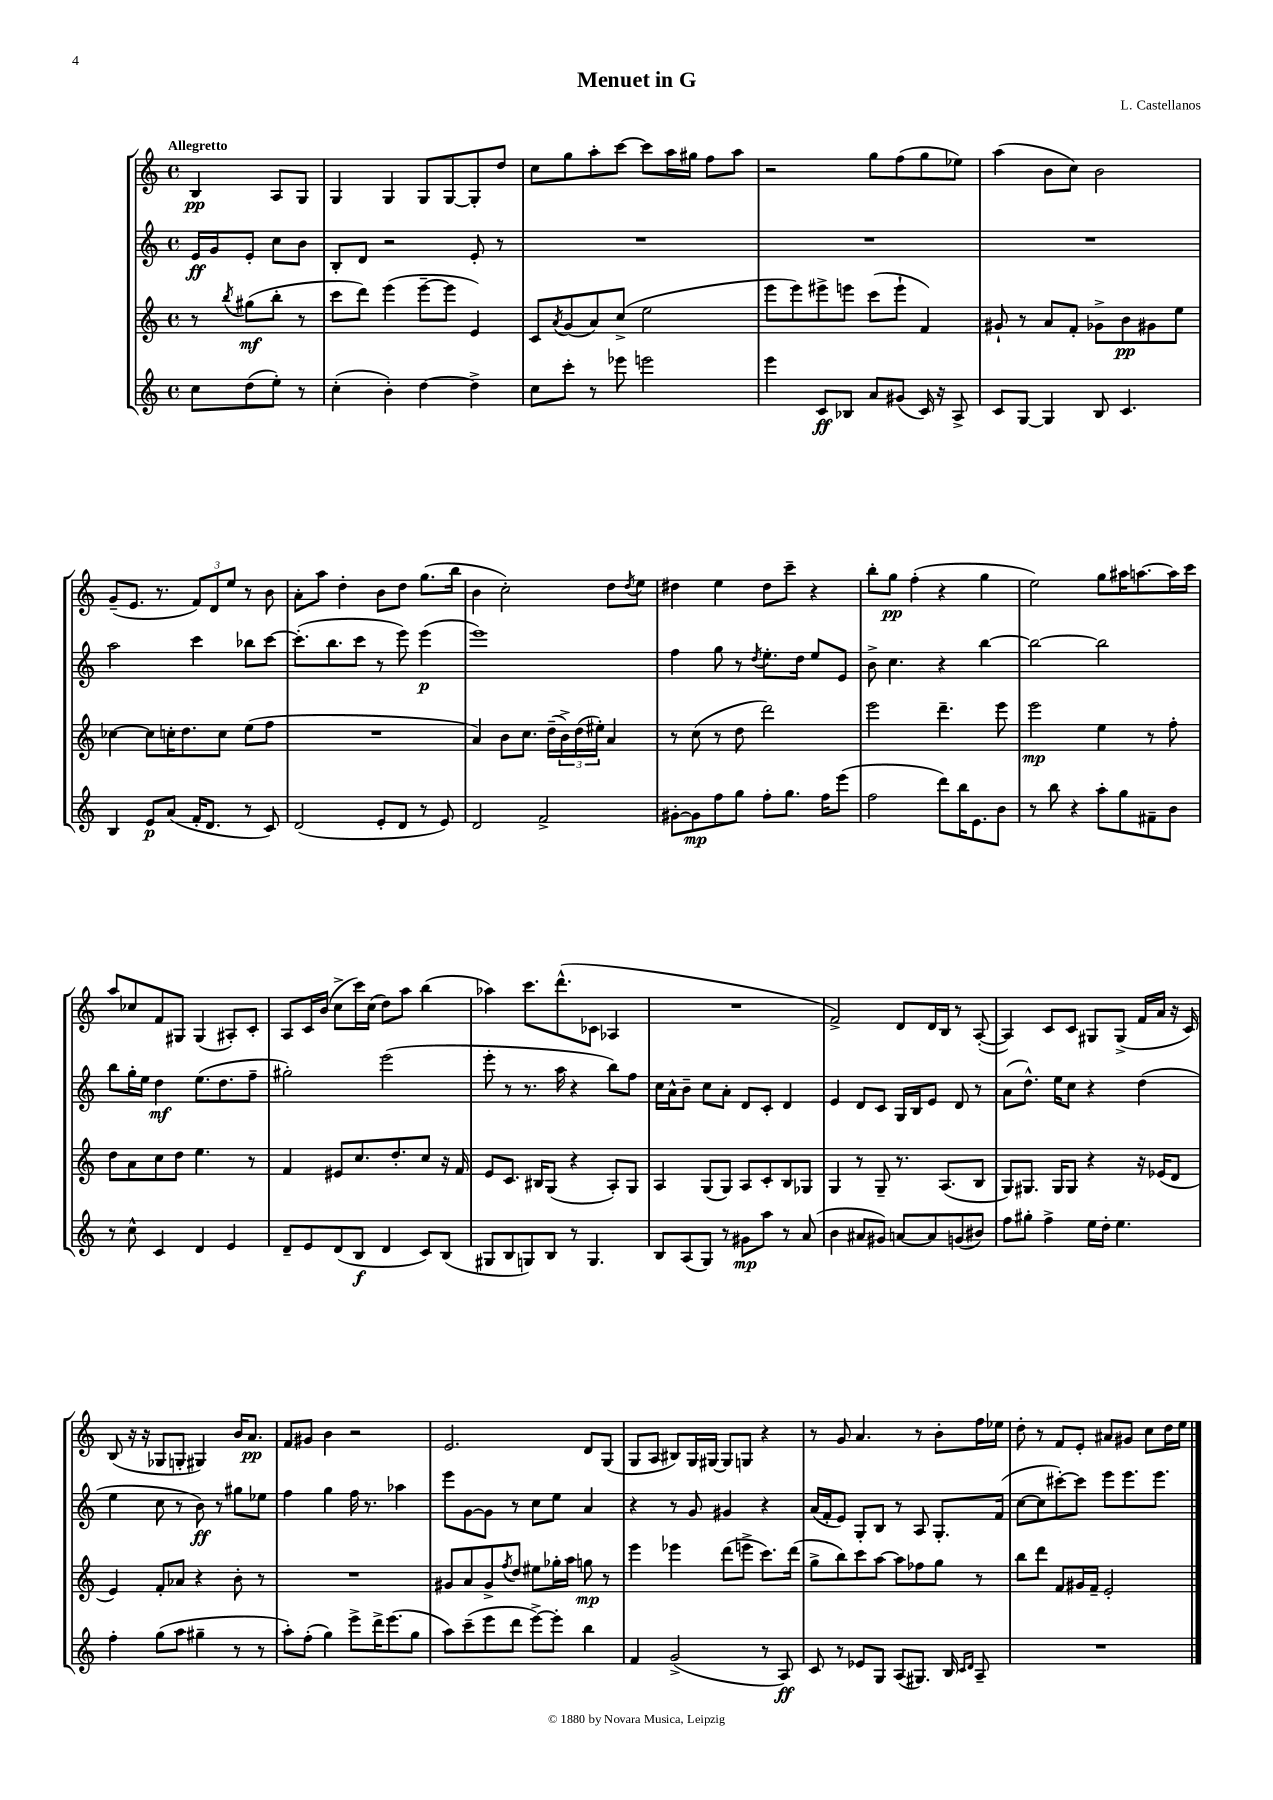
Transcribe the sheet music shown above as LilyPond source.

\header { title = "Menuet in G" composer = "L. Castellanos" }
<<
\new StaffGroup <<
\new Staff = "s0" {
    \clef treble \key c \major \defaultTimeSignature \time 4/4 \partial 2 \tempo "Allegretto"
    b4\pp a8 g8 |
    g4 g4 g8 g8~ g8-. d''8 |
    c''8 g''8 a''8-. c'''8~ c'''8 a''16 gis''16 f''8 a''8 |
    r2 g''8 f''8( g''8 ees''8) |
    a''4( b'8 c''8) b'2 |
    g'8--( e'8. r8. \tuplet 3/2 { f'8) d'8 e''8 } r8 b'8 |
    a'8-. a''8 d''4-. b'8 d''8 g''8.( b''16 |
    b'4 c''2-.) d''8 \acciaccatura { d''8 } e''8 |
    dis''4 e''4 dis''8 c'''8-- r4 |
    b''8-. g''8\pp f''4-.( r4 g''4 |
    e''2) g''8 ais''16 a''8.~ a''16 c'''16 |
    a''8 ces''8 f'8 gis8 gis4( ais8-.) c'8-. |
    a8 c'16 b'16( c''8-> c'''16) c''16( d''8) a''8 b''4( |
    aes''4) c'''8. d'''8.-^( ces'8 aes4 |
    R1 |
    f'2->) d'8 d'16 b16 r8 a8~-.( |
    a4) c'8 c'8 gis8 gis8->( f'16 a'16 r16 c'16) |
    b8( r16 r16 ges8 g8-. gis4) b'16 a'8.\pp |
    f'8 gis'8 b'4 r2 |
    e'2. d'8 g8( |
    g8 a8 bis8) g16 gis16~ gis8 g8 r4 |
    r8 g'8 a'4. r8 b'8-. f''16 ees''16 |
    d''8-. r8 f'8 e'8-. ais'8 gis'8 c''8 d''16 e''16 \bar "|." |
}
\new Staff = "s1" {
    \clef treble \key c \major \defaultTimeSignature \time 4/4 \partial 2
    e'16\ff g'16 e'8-. c''8 b'8 |
    b8-. d'8 r2 e'8-. r8 |
    R1 |
    R1 |
    R1 |
    a''2 c'''4 bes''8 c'''8~ |
    c'''8.-.( b''8. c'''8 r8 e'''8) e'''4\p( |
    e'''1) |
    f''4 g''8 r8 \acciaccatura { d''8 } e''8.-. d''16 e''8 e'8 |
    b'8-> c''4. r4 b''4~ |
    b''2~ b''2 |
    b''8 g''16-. e''16 d''4\mf e''8.( d''8. f''8-- |
    gis''2-.) e'''2( |
    e'''8-. r8 r8. a''16 r4 b''8) f''8 |
    c''16 a'16-^ b'8-- c''8 a'8-. d'8 c'8-. d'4 |
    e'4 d'8 c'8 g16 b16 e'8 d'8 r8 |
    a'8( d''8.-^) e''16 c''8 r4 d''4( |
    e''4 c''8 r8 b'8\ff) r8 gis''8 ees''8 |
    f''4 g''4 f''16 r8. aes''4 |
    e'''8 g'8~ g'8 r8 c''8 e''8 a'4 |
    r4 r8 g'8 gis'4 r4 |
    a'16( f'16-. e'8) g8-. b8 r8 a8 g8.-. f'16( |
    c''8~ c''8 cis'''8~-.) cis'''8 e'''8 e'''8. e'''8. \bar "|." |
}
\new Staff = "s2" {
    \clef treble \key c \major \defaultTimeSignature \time 4/4 \partial 2
    r8 \acciaccatura { b''8 } gis''8\mf( b''8-. r8 |
    c'''8 d'''8) e'''4( e'''8~-- e'''8 e'4) |
    c'8 \acciaccatura { a'8 } g'8( a'8) c''8->( e''2 |
    e'''8 e'''8) eis'''8-> e'''8 c'''8( e'''8-! f'4) |
    gis'8-! r8 a'8 f'8-. ges'8-> b'8\pp gis'8 e''8 |
    ces''4~ ces''8 c''16-. d''8. c''8 e''8( f''8 |
    R1 |
    a'4) b'8 c''8. d''16--( \tuplet 3/2 { b'16->) d''16( eis''16-.) } a'4 |
    r8 c''8( r8 d''8 d'''2) |
    e'''2 d'''4.-- e'''8 |
    e'''2\mp e''4 r8 f''8-. |
    d''8 a'8 c''8 d''8 e''4. r8 |
    f'4 eis'8 c''8. d''8.-. c''8 r16 f'16 |
    e'8 c'8. bis16 g8( r4 a8-.) g8 |
    a4 g8( g8) a8 c'8-. b8 ges8 |
    g4 r8 g8-- r8. a8.( b8 |
    g8) gis8. gis16 gis8 r4 r16 ees'16( d'8 |
    e'4) f'8-. aes'8 r4 b'8-. r8 |
    R1 |
    gis'8 a'8 gis'8-> \acciaccatura { f''8 } d''8 eis''8 ges''16-. a''16 g''8\mp r8 |
    e'''4 ees'''4 d'''8( e'''8-> c'''8.) d'''16( |
    g''8-> b''8) c'''8 a''8~ a''8 fes''8 g''8 r8 |
    b''8 d'''8 f'8 gis'16 f'16-- e'2-. \bar "|." |
}
\new Staff = "s3" {
    \clef treble \key c \major \defaultTimeSignature \time 4/4 \partial 2
    c''8 d''8( e''8-.) r8 |
    c''4-.( b'4-.) d''4~ d''4-> |
    c''8 c'''8-. r8 ees'''8 e'''2 |
    e'''4 c'8\ff bes8 a'8 gis'8( c'16) r16 a8-> |
    c'8 g8~ g4 b8 c'4. |
    b4 e'8\p a'8( f'16-. d'8. r8 c'8) |
    d'2( e'8-. d'8 r8 e'8) |
    d'2 f'2-> |
    gis'8~-. gis'8\mp f''8 g''8 f''8-. g''8. f''16 e'''8( |
    f''2 d'''8) b''16 e'8. b'8 |
    r8 b''8 r4 a''8-. g''8 fis'8-- b'8 |
    r8 c''8-^ c'4 d'4 e'4 |
    d'8-- e'8 d'8( b8\f d'4 c'8) b8( |
    gis8 b8 g8) b8 r8 g4. |
    b8 a8( g8) r8 gis'8\mp a''8 r8 a'8( |
    b'4 ais'8 gis'8) a'8~ a'8 g'8( bis'8) |
    f''8 gis''8-. f''4-> e''16 d''16-. e''4. |
    f''4-. g''8( a''8 gis''4-- r8 r8 |
    a''8-.) f''8-.( g''4) e'''8-> d'''16-> e'''8.( g''8 |
    a''8) c'''8--( e'''8 d'''8 e'''8~->) e'''8-. b''4 |
    f'4 g'2->( r8 a8\ff) |
    c'8 r8 ees'8 g8 a8( gis8.) b16 \grace { c'16 d'16 } a8-- |
    R1 \bar "|." |
}
>>
>>
\layout { \context { \Score \remove "Bar_number_engraver" } }
